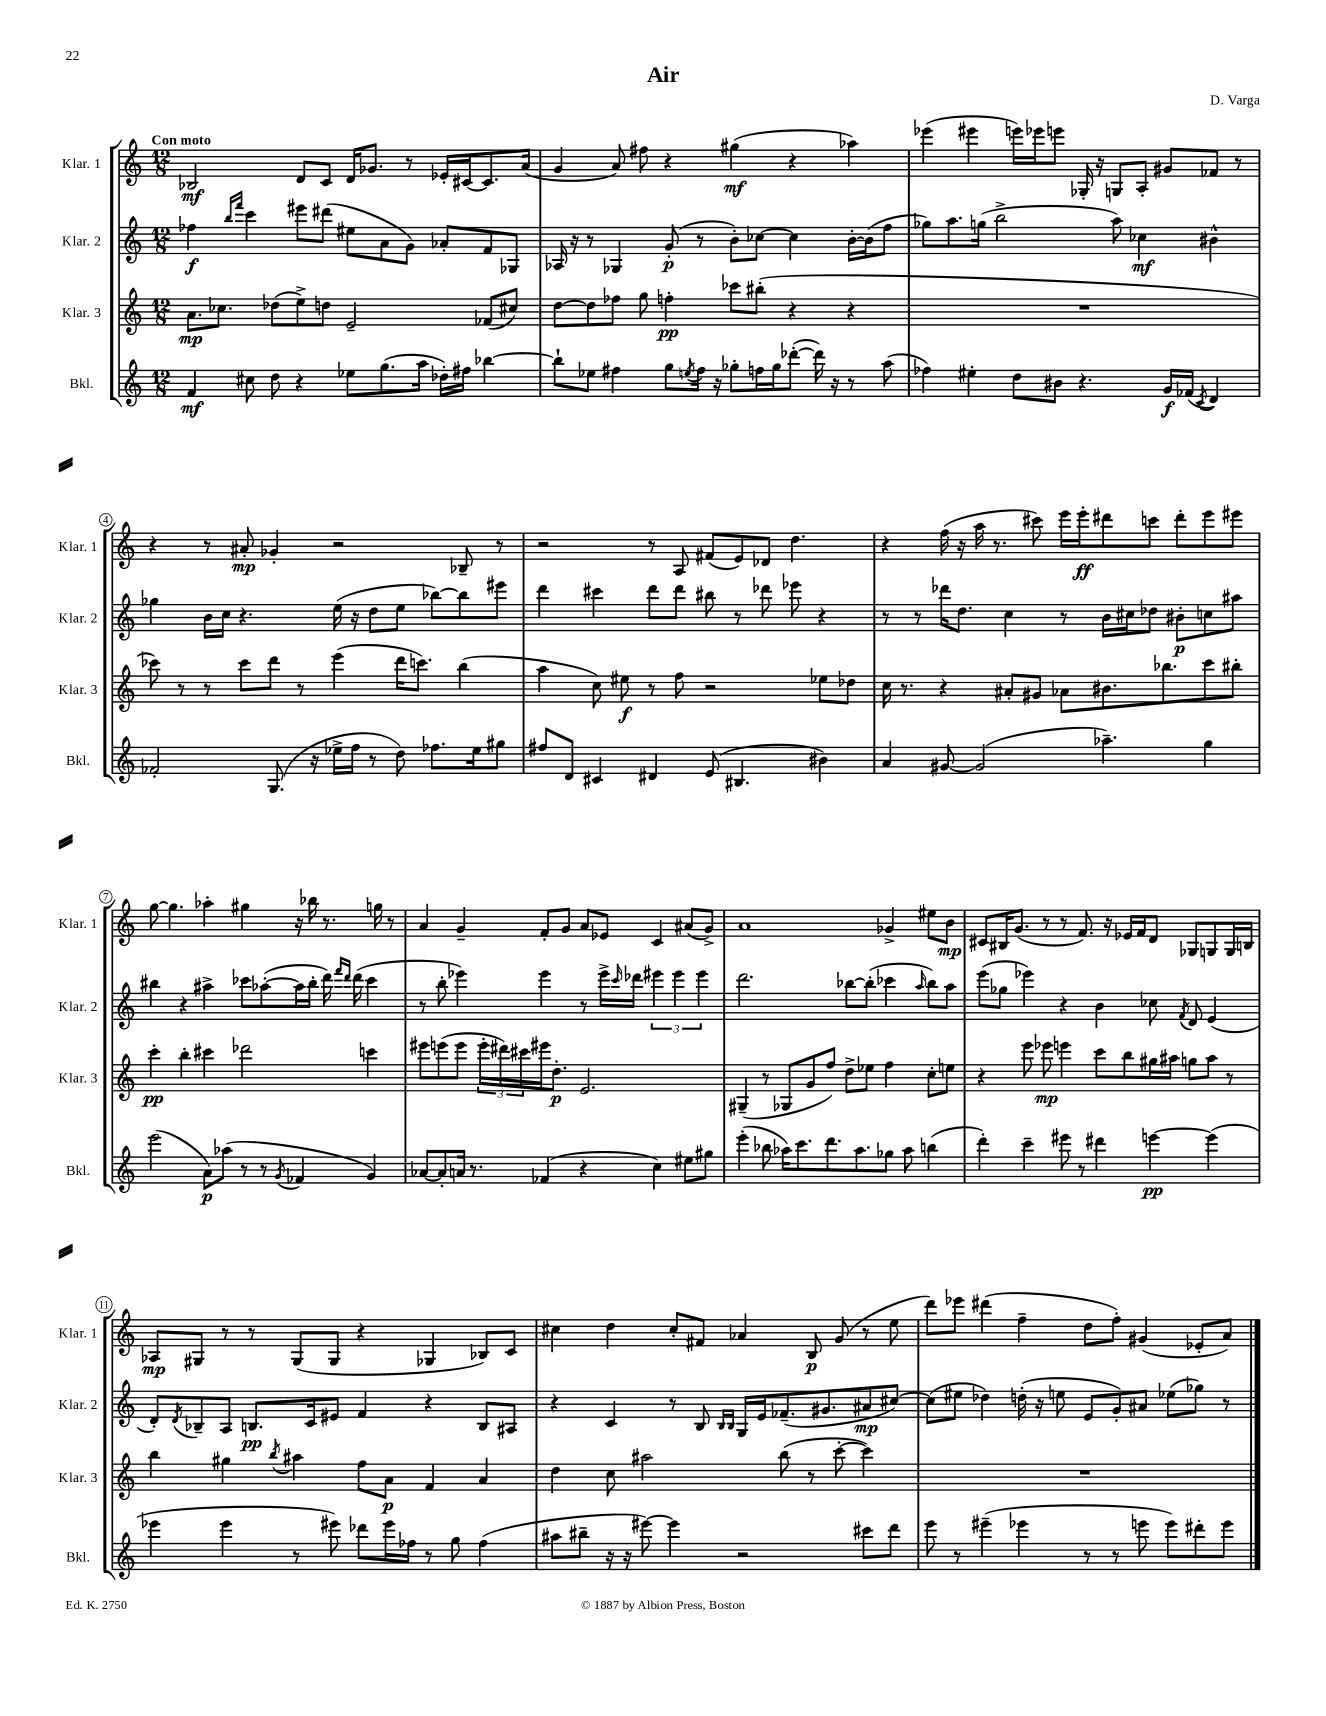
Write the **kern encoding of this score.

**kern	**kern	**kern	**kern
*staff4	*staff3	*staff2	*staff1
*clefG2	*clefG2	*clefG2	*clefG2
*k[]	*k[]	*k[]	*k[]
*M12/8	*M12/8	*M12/8	*M12/8
4f	8.a	4ff-	2B-
.	8.cc-	.	.
.	.	16qqbb	.
.	.	16qqfff	.
8cc#	.	4ccc	.
8dd	(8dd-	.	.
4r	8ee^)	8eee#	8d
.	8dd	(8ddd#	8c
8ee-	2e~	8ee#	16d
.	.	.	8.g-
(8.gg	.	8a	.
.	.	8g)	8r
16aa	.	.	.
16dd-')	.	8a-'	16e-'
16ff#	.	.	[16c#
[4bb-	(8f-	8f	8.c#]
.	8cc#)	8G-	.
.	.	.	(16a
=	=	=	=
8bb-`]	[8dd	16A-	4g
.	.	16r	.
8ee-	8dd]	8r	.
4ff#	8ff-	4G-	8a)
.	8gg	.	8ff#
8gg	4ff'	(8g'	4r
8qee	.	.	.
16ff#	.	8r	.
16r	.	.	.
8gg-'	8ccc-	8b')	(4gg#
16ff	(8bb#'	[8cc-	.
16gg-	.	.	.
([8ddd-'	4r	4cc-]	4r
16ddd-])	.	.	.
16r	.	.	.
8r	4r	[16b'	4aa-)
.	.	(16b]	.
(8aa	.	8ff	.
=	=	=	=
4ff-)	1.r	8gg-)	(4eee-
.	.	8.aa	.
4ee#'	.	.	4eee#
.	.	(16gg	.
.	.	2bb^	.
8dd	.	.	16eee)
.	.	.	16eee-
8b#	.	.	8eee
4.r	.	.	16G-'
.	.	.	16r
.	.	8aa)	8G
.	.	4cc-	8A'
16g	.	.	8g#
(16f-	.	.	.
8qc	.	.	.
4d)	.	4b#^^	8f-
.	.	.	8r
=	=	=	=
2f-'	8ccc-)	4gg-	4r
.	8r	.	.
.	8r	16b	8r
.	.	16cc	.
.	8ccc-	4.r	8a#'
(8.G	8ddd	.	4g-'
.	8r	.	.
16r	.	.	.
16ee-^	(4eee	(16ee	2r
16ff	.	16r	.
8r	.	8dd	.
8dd)	16ddd	8ee	.
.	8.ccc)	.	.
8.ff-	.	[8bb-)	.
.	(4bb	8bb-]	8B-~
16ee-	.	.	.
8gg#	.	8eee#	8r
=	=	=	=
8ff#	4aa	4ddd	2r
8d	.	.	.
4c#	8cc)	4ccc#	.
.	8ee#	.	.
4d#	8r	8ddd	8r
.	8ff	8ddd	8A
(8e	2r	8bb#	(8f#
4.B#	.	8r	8e)
.	.	8ddd-	8d-
.	.	8eee-	4.dd
4b#)	8ee-	4r	.
.	8dd-	.	.
=	=	=	=
4a	16cc	8r	4r
.	8.r	.	.
.	.	8r	.
[8g#	4r	16ddd-	(16ff
.	.	8.dd	16r
(2g#]	.	.	16aa
.	.	.	8.r
.	8a#'	4cc	.
.	8g#	.	8ccc#)
.	8a-	8r	16eee
.	.	.	16eee'
4.aa-~)	8.b#	16b	8ddd#
.	.	16cc#	.
.	.	8dd-	8ccc
.	8.bb-	.	.
.	.	8b#'	8ddd#'
4gg	8ccc	8cc	8eee
.	8bb#'	8aa#	8eee#
=	=	=	=
(2eee	4ccc'	4bb#	[8gg
.	.	.	4.gg]
.	4bb'	4r	.
8a)	4ccc#	4aa#^	4aa-'
(8aa-	.	.	.
8r	2ddd-	8ccc-	4gg#
8r	.	([8aa-'	.
8qg	.	.	.
4f-	.	16aa-]	16r
.	.	16bb#'	16bb-
.	.	16ddd)	8.r
.	.	16qqfff	.
.	.	16qqddd	.
.	.	(16ddd	.
4g)	4ccc	4ccc-	.
.	.	.	16gg
.	.	.	8r
=	=	=	=
[8a-	8eee#	8r	4a
8a-']	(8eee	8bb'	.
16a	8eee	4eee-)	4g~
8.r	.	.	.
.	24eee'	.	.
.	24ddd#)	.	.
.	24ccc#	.	.
(4f-	16eee#	4eee-	8f'
.	8.dd'	.	.
.	.	.	8g
4r	2.e	8r	8a
.	.	16eee-^	8e-
.	.	16qqccc	.
.	.	16ddd-	.
4cc)	.	6eee#	4c
.	.	6eee#	.
8ee#	.	.	(8a#
.	.	6eee#	.
8gg#	.	.	8g^)
=	=	=	=
(4eee'	(4G#~	2.ddd	1a
8bb-	8r	.	.
16aa-)	8G-	.	.
8.ccc	.	.	.
.	8g	.	.
8.ddd	8ff)	.	.
.	8dd^	[8bb-	.
8.aa-	.	.	.
.	8ee-	(8bb-']	.
8gg-	4ff	4ccc-	4g-^
8aa-	.	.	.
.	.	16qqaa	.
(4bb	8cc'	8bb-)	8ee#
.	8ee	8aa	8b
=	=	=	=
4ddd')	4r	(8eee	8c#
.	.	8gg-	16B#
.	.	.	(8.g
4ccc~	8eee	4eee-)	.
.	8eee-	.	8r
8eee#	4eee	4r	8r
8r	.	.	8.f)
4ddd#	8ccc	4b	.
.	.	.	16r
.	8bb	.	16e-
.	.	.	16f
[4eee	16gg#	8cc-	8d
.	16aa#	.	.
.	.	8qf	.
.	8gg	8d	8G-
(4eee]	8aa#	(4e	8G
.	8r	.	16G
.	.	.	16B
=	=	=	=
4eee-	4bb	8d')	8A-
.	.	8qd	.
.	.	8B-~	8G#
4eee-	4gg#	8A	8r
.	.	8.B	8r
.	8qbb	.	.
8r	4aa#	.	(8G#
.	.	16c	.
8eee#)	.	8e#	8G#
8ddd-	8ff	4f	4r
16eee#	8a	.	.
16ff-	.	.	.
8r	4f	4r	4G-
8gg	.	.	.
(4ff-	4a	8B	8B-)
.	.	8A#	8c
=	=	=	=
8aa#	4dd	4r	4cc#
8bb#~	.	.	.
16r	8cc	4c	4dd
16r	.	.	.
[8eee#)	2aa#	.	.
4eee#]	.	8r	8cc#'
.	.	8B	8f#
.	.	16qqB	.
.	.	16qqB	.
2r	.	16G	4a-
.	.	16e	.
.	(8bb	(8.f-~	.
.	8r	.	8B
.	.	8.g#	.
.	[8ccc'	.	(8g
8ccc#	4ccc])	8a#	8r
8ddd	.	[8cc#)	8ee
=	=	=	=
8eee	1.r	(8cc#]	8ddd)
8r	.	8ee#	8eee-
(4eee#~	.	4dd-)	(4ddd#
4eee-	.	(16dd'	4ff~
.	.	16r	.
.	.	8ee	.
8r	.	8e	8dd
8r	.	8g')	8ff')
8eee	.	8a#	(4g#
8eee)	.	(8ee-	.
8ddd#'	.	8gg-)	8e-'
8eee	.	8r	8a)
==	==	==	==
*-	*-	*-	*-
